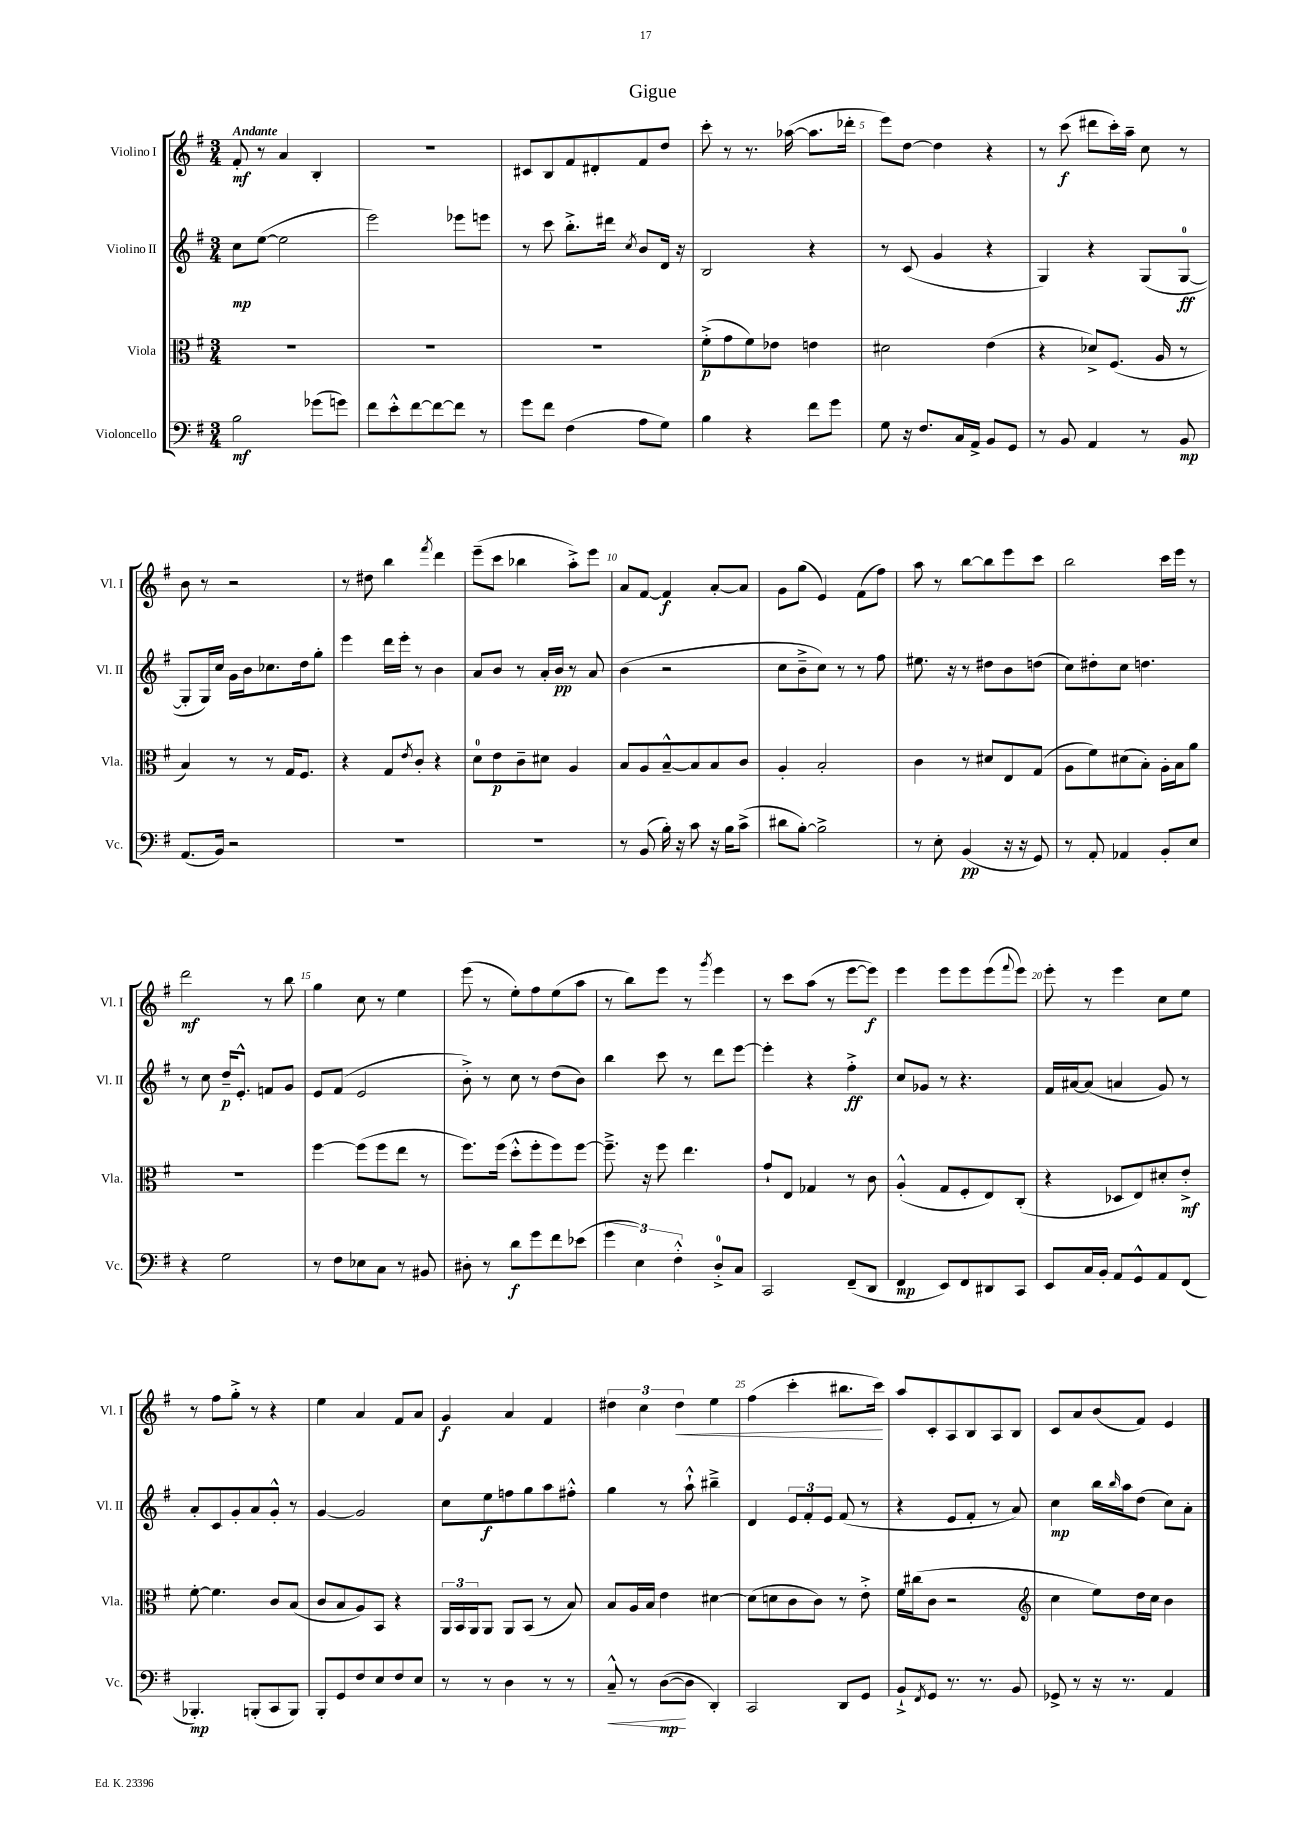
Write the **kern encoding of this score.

**kern	**kern	**kern	**kern
*staff4	*staff3	*staff2	*staff1
*clefF4	*clefC3	*clefG2	*clefG2
*k[f#]	*k[f#]	*k[f#]	*k[f#]
*M3/4	*M3/4	*M3/4	*M3/4
2B	2.r	8cc	8f#'
.	.	([8ee	8r
.	.	2ee]	4a
(8g-	.	.	4B'
8g)	.	.	.
=	=	=	=
8f#	2.r	2eee)	2.r
8e'^^	.	.	.
[8f#	.	.	.
8f#_	.	.	.
8f#]	.	8eee-	.
8r	.	8eee	.
=	=	=	=
8g	2.r	8r	8c#
8f#	.	8ccc	8B
(4F#	.	8.bb'^	8f#
.	.	.	8d#'
.	.	16ddd#	.
.	.	8qcc	.
8A	.	8b	8f#
8G)	.	16d	8dd
.	.	16r	.
=	=	=	=
4B	(8f#'^	2B	8ccc'
.	8g	.	8r
4r	8f#)	.	8.r
.	8e-	.	.
.	.	.	([16aa-
8f#	4e	4r	8.aa-]
8g	.	.	.
.	.	.	16ddd-'
=	=	=	=
8G	2d#	8r	8eee)
16r	.	(8c	[8dd
8.F#	.	.	.
.	.	4g	4dd]
16C	.	.	.
16AA^	.	.	.
8BB	(4e	4r	4r
8GG	.	.	.
=	=	=	=
8r	4r	4G)	8r
8BB	.	.	(8ccc
4AA	8d-^)	4r	8ddd#
.	(8.F#	.	16ccc')
.	.	.	16aa~
8r	.	(8G	8cc
.	16A	.	.
8BB	8r	[8G	8r
=	=	=	=
(8.AA	4B)	8G']	8b
.	.	16G)	8r
16BB)	.	16cc	.
2r	8r	16g	2r
.	.	16b	.
.	8r	8.cc-	.
.	16G	.	.
.	8.F#	16dd	.
.	.	8gg'	.
=	=	=	=
2.r	4r	4eee	8r
.	.	.	8dd#
.	8G	16ddd	4bb
.	.	16eee'	.
.	8qe	.	.
.	8c'	8r	.
.	.	.	8qfff#
.	4r	4b	4ddd
=	=	=	=
2.r	8d	8a	(8eee~
.	8e	8b	8ccc
.	8c~	8r	4bb-
.	8d#	16a'	.
.	.	16b	.
.	4A	8r	8aa'^)
.	.	8a	8eee
=	=	=	=
8r	8B	(4b	8a
(8BB	8A	.	[8f#
16B')	[8B~^^	2r	4f#]
16r	.	.	.
8c	8B]	.	.
16r	8B	.	[8a'
16B	.	.	.
(8c^	8c	.	8a]
=	=	=	=
8d#	4A'	8cc	8g
[8B')	.	8b~^	(8gg
2B^]	2B'	8cc)	4e)
.	.	8r	.
.	.	8r	(8f#
.	.	8ff#	8ff#)
=	=	=	=
8r	4c	8.ee#	8aa
8E'	.	.	8r
.	.	16r	.
(4BB	8r	8r	[8bb
.	8d#	8dd#	8bb]
16r	8E	8b	8eee
16r	.	.	.
8GG)	(8G	(8dd	8ccc
=	=	=	=
8r	8A	8cc)	2bb
8AA'	8f#)	8dd#'	.
4AA-	(8d#	8cc	.
.	8B')	4.dd	.
8BB'	16A'	.	16ccc
.	16B	.	16eee
8E	8a	.	8r
=	=	=	=
4r	2.r	8r	2ddd
.	.	8cc	.
2G	.	16dd~	.
.	.	8.e'^^	.
.	.	8f	8r
.	.	8g	8bb
=	=	=	=
8r	[4ff#	8e	4gg
8F#	.	(8f#	.
8E-	(8ff#]	2e	8cc
8C	8ff#	.	8r
8r	8ee	.	4ee
8BB#	8r	.	.
=	=	=	=
8D#'	8.ff#)	8b'^)	(8eee
8r	.	8r	8r
.	(16ff#	.	.
8d	8dd'^^	8cc	8ee')
8g	8ff#'	8r	8ff#
8f#	8ff#)	(8dd	(8ee
(8e-	[8ff#	8b)	8aa
=	=	=	=
6g	8.ff#~^]	4bb	8r
.	.	.	8bb)
6E)	.	.	.
.	16r	.	.
.	8ff#	8ccc	8eee
6F#'^^	.	.	.
.	4.ee	8r	8r
.	.	.	8qggg
8D'^	.	8ddd	4eee
8C	.	[8eee	.
=	=	=	=
2CC	8g`	4eee']	8r
.	8E	.	8ccc
.	4G-	4r	(8aa
.	.	.	8r
(8FF#~	8r	4ff#'^	[8eee
8DD	8c	.	8eee])
=	=	=	=
4FF#	(4A'^^	8cc	4eee
.	.	8g-	.
8EE)	8G	8r	8eee
8FF#	8F#'	4.r	8eee
8DD#	8E)	.	(8eee
.	.	.	8qqfff#
8CC	(8C'	.	8eee)
=	=	=	=
8EE	4r	16f#	8eee'
.	.	[16a#	.
16C	.	(8a#]	8r
16BB'	.	.	.
8AA	8D-	4a	4eee
8GG^^	8E)	.	.
8AA	8d#'	8g)	8cc
(8FF#	8e'^	8r	8ee
=	=	=	=
4.BBB-')	[8f#'	8a'	8r
.	4.f#]	8c	8ff#
.	.	8g'	8gg'^
(8BBB'	.	8a	8r
8CC	8c	8g'^^	4r
8BBB)	(8B	8r	.
=	=	=	=
8BBB'	8c	[4g	4ee
8GG	8B	.	.
8F#	8A)	2g]	4a
8E	8BB	.	.
8F#	4r	.	8f#
8E	.	.	8a
=	=	=	=
8r	24AA	8cc	4g
.	24BB	.	.
.	24AA	.	.
8r	8AA	8ee	.
4D	8AA	8ff	4a
.	(8BB	8gg	.
8r	8r	8aa	4f#
8r	8B)	8ff#'^^	.
=	=	=	=
8C~^^	8B	4gg	6dd#
8r	16A	.	.
.	.	.	6cc
.	16B	.	.
([8D	4e	8r	.
.	.	.	6dd#
8D]	.	8aa`^^	.
4DD')	[4d#	4bb#~^	4ee
=	=	=	=
2CC	(8d#]	4d	(4ff#
.	8d	.	.
.	8c	12e	4ccc'
.	.	12f#'	.
.	8c)	.	.
.	.	12e	.
8DD	8r	(8f#	8.bb#
8GG	8e'^	8r	.
.	.	.	16ccc)
=	=	=	=
8BB`^	16f#	4r	8aa
.	(16cc#	.	.
8qFF#	.	.	.
8GG	8c	.	8c'
8.r	2r	8e	8A
.	.	8f#'	8B
8.r	.	.	.
.	.	8r	8A
8BB	.	8a)	8B
=	=	=	=
*	*clefG2	*	*
8GG-^	4cc	4cc	8c
8r	.	.	8a
16r	8ee)	16bb	(8b
.	.	16qqbb	.
8.r	.	16aa	.
.	16dd	(8dd	8f#)
.	16cc	.	.
4AA	4b	8cc)	4e
.	.	8a'	.
==	==	==	==
*-	*-	*-	*-
